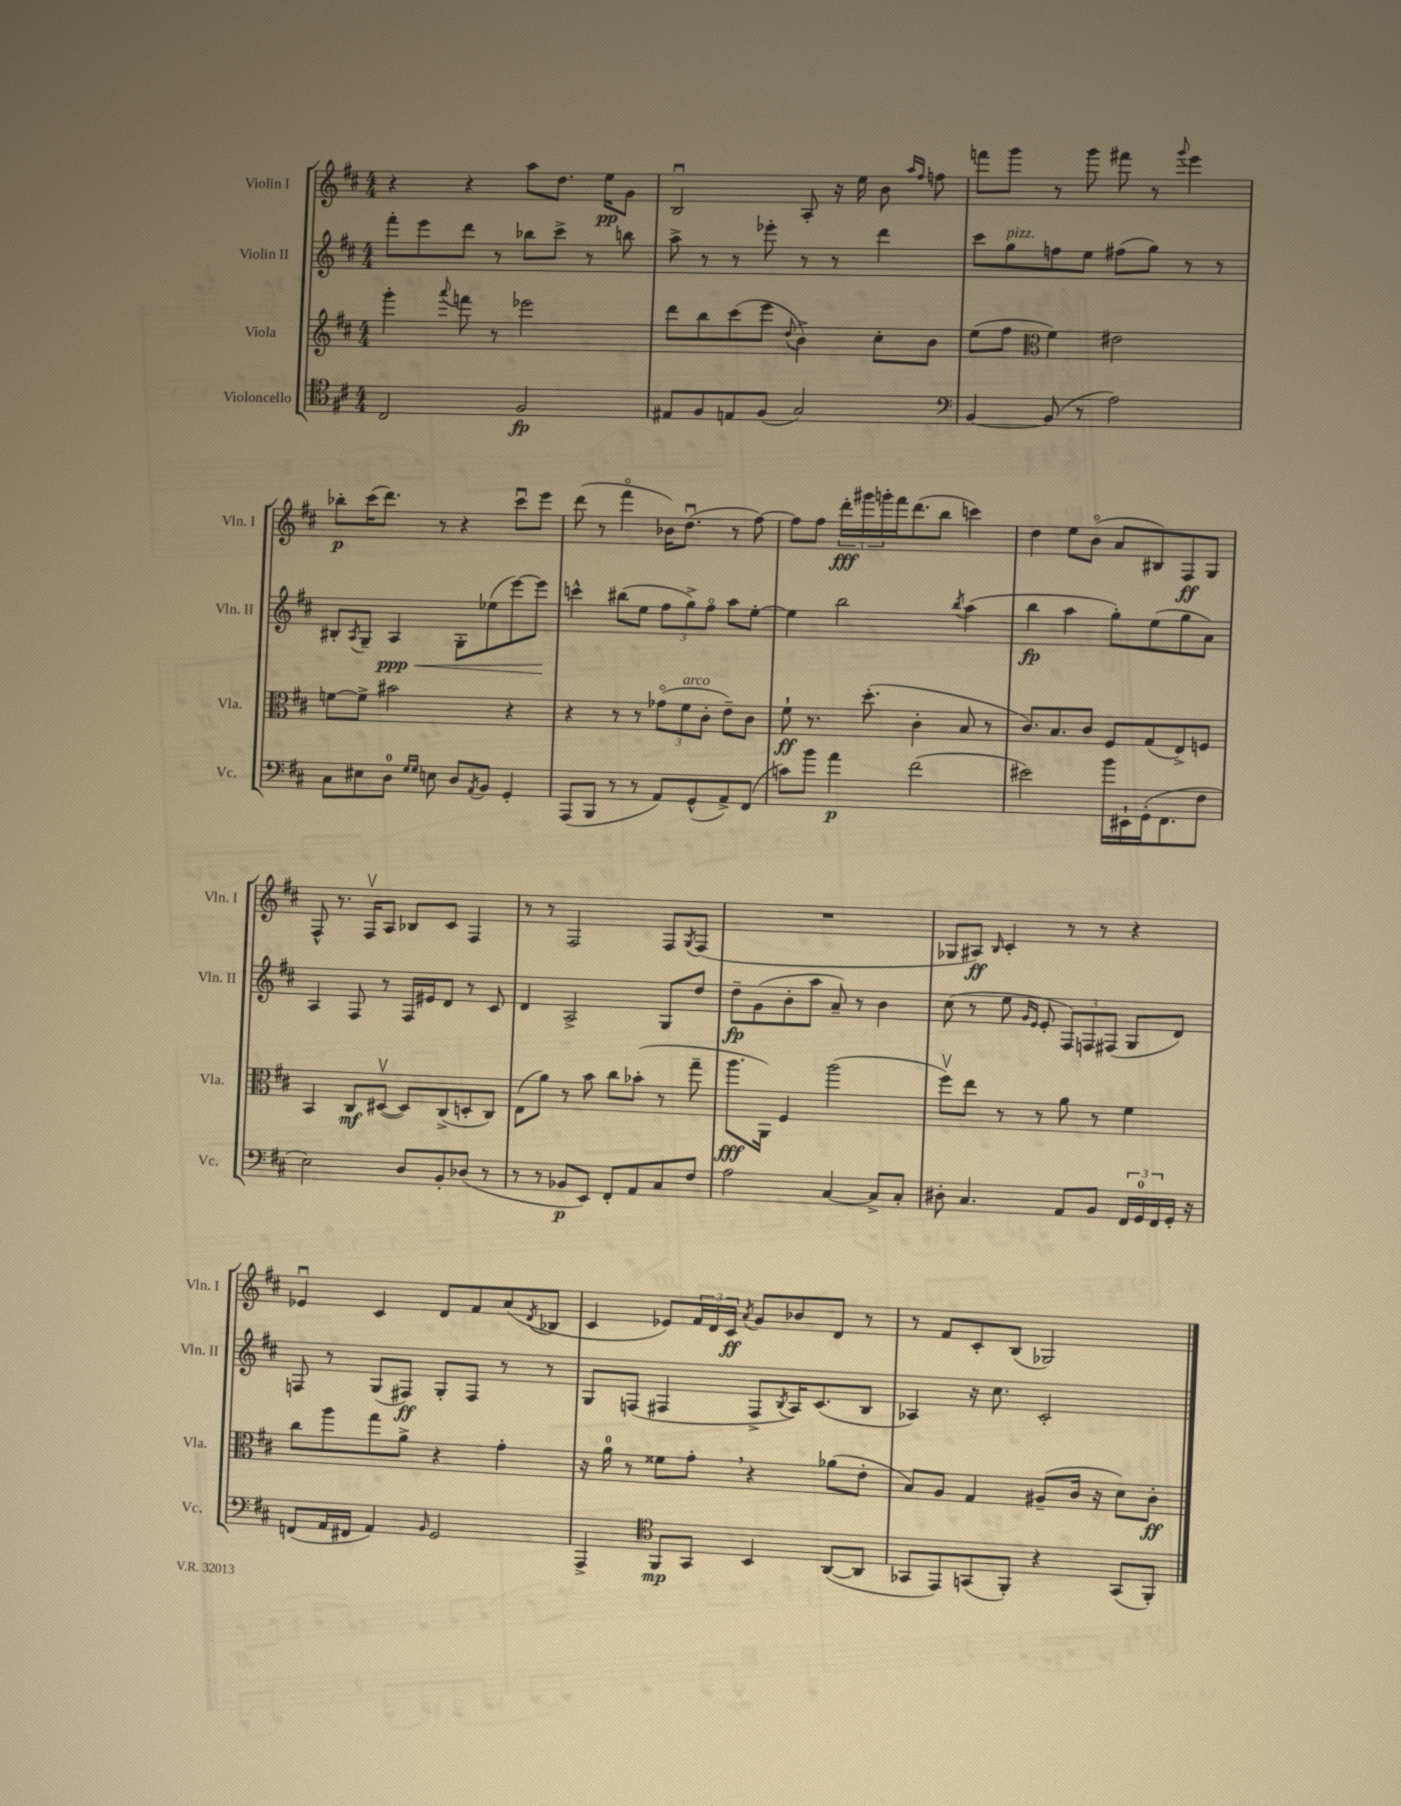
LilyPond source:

<<
\new StaffGroup <<
\new Staff = "s0" \with { instrumentName = "Violin I" shortInstrumentName = "Vln. I" } {
    \clef treble \key d \major \numericTimeSignature \time 4/4
    r4 r4 a''8 d''8. e''16\pp g'8 |
    b2\downbow a8-. r16 e''16 b'8 \grace { a''16 fis''16 } f''8 |
    f'''8 g'''8 r8 g'''8 fis'''8 r8 \appoggiatura { g'''8 } e'''4 |
    bes''8-.\p cis'''16( d'''8.) r8 r4 cis'''8\downbow e'''8 |
    d'''8( r8 fis'''4\flageolet bes'16) d''8.\downbow( r8 fis''8~) |
    fis''8 fis''8 \tuplet 3/2 { d'''16-.\fff gis'''16 g'''16-. } fis'''16 d'''8.( b''8 c'''4) |
    d''4 e''8 b'8\flageolet( a'8 bis8) fis8\ff g8 |
    fis8-^ r8. fis16\upbow a8 bes8 cis'8 fis4 |
    r8 r8 fis2 fis8 \acciaccatura { g8 } fis8( |
    R1 |
    ges8 ais8\ff) \grace { b16 } cis'4-. r8 r8 r4 |
    ees'4\downbow cis'4 d'8 fis'8 a'8( \acciaccatura { d'8 } bes8 |
    cis'4 ees'8) \tuplet 3/2 { fis'16 d'16 cis'16\ff } \acciaccatura { a'8 } g'8 bes'8 d'8 r8 |
    r8 fis'8 cis'8-. b8( ges2) \bar "|." |
}
\new Staff = "s1" \with { instrumentName = "Violin II" shortInstrumentName = "Vln. II" } {
    \clef treble \key d \major \numericTimeSignature \time 4/4
    fis'''8-. e'''8 d'''8 r8 bes''8 cis'''8-> r8 b''8 |
    a''8-> r8 r8 ees'''8-. r8 r8 d'''4 |
    cis'''8 g''8^\markup { \italic "pizz." } f''8 e''8 fis''8( g''8) r8 r8 |
    bis8-. \acciaccatura { a8 } g8-- a4\ppp\< g8-. ees''8( e'''8~) e'''8\! |
    c'''4-^ bis''8( e''8 \tuplet 3/2 { fis''8 g''8->) fis''8\flageolet } a''8 e''8~-. |
    e''4 b''2 \acciaccatura { b''8 } a''4( |
    b''4\fp a''4 g''8-.) e''8( g''8 a'8) |
    a4 fis8 r8 fis16 eis'16 d'8 r8 cis'8 |
    d'4 a2-> g8 d''8 |
    d''8--\fp g'8( b'8-. a''8 a'8--) r8 b'4 |
    cis''8( r8 e''8 \grace { g'16 e'16 } e'8-. \tuplet 3/2 { fis8) f8 fis8( } g8 d'8) |
    f8 r8 g8( fis8\ff) g8-. fis8 r8 r8 |
    g8 f8( fis4 fis8-> \acciaccatura { b8 } a16) cis'8.( b8 |
    aes4) r16 cis''8. cis'2-. \bar "|." |
}
\new Staff = "s2" \with { instrumentName = "Viola" shortInstrumentName = "Vla." } {
    \clef treble \key d \major \numericTimeSignature \time 4/4
    g'''4-. \appoggiatura { a'''8 } f'''8 r8 ees'''2 |
    d'''8 b''8 cis'''8( e'''8 \appoggiatura { d''8 } b'4->) cis''8-. b'8 |
    e''8( fis''8 \clef alto fis'4) eis'2 |
    f'8~ f'8-> bis'2 r4 |
    r4 r8 r8 \tuplet 3/2 { ges'8\flageolet( fis'8^\markup { \italic "arco" } cis'8-. } e'8--) cis'8 |
    fis'8-!\ff r8. d''8.-.( cis'4-. b8 r8 |
    cis'8.) b8. cis'8 fis8 g8( e8->) f8 |
    b,4 cis8\mf dis8~\upbow( dis8) cis8->( d8-. cis8) |
    e8( a'8) r8 b'8 cis''8 bes'8-.( r8 g''8-- |
    a''8.\fff a,16) fis4 a''2( |
    fis''8\upbow) e''8 r8 r8 a'8 r8 fis'4 |
    cis''8 a''8 g''8 a'8-> r4 g'4-. |
    r16 a'16-0 r8 fisis'8 g'8-. \breathe r4 aes'8( e'8-. |
    b8) a8 g4 ais8--( cis'16 r16 d'8) cis'8-.\ff \bar "|." |
}
\new Staff = "s3" \with { instrumentName = "Violoncello" shortInstrumentName = "Vc." } {
    \clef tenor \key d \major \numericTimeSignature \time 4/4
    cis2 fis2\fp |
    eis8 fis8 e8 fis8( g2) |
    \clef bass b,4~ b,8( r8 a2) |
    cis8 eis8 d8-0 \grace { g16 g16 } e8 d8 \acciaccatura { a,8 } b,8 g,4-. |
    a,,8( b,,8 r8 r8 a,8) g,8-^( a,8->) fis,8( |
    c'8) b'8 a'4\p fis'2( |
    eis'2) b'16 eis,16-! g,16-.( fis,8. fis8 |
    e2) d8 b,8-. des8( r8 |
    r8 r8 bes,8\p e,8) fis,8-. a,8 cis8 fis8 |
    a2 cis4~ cis8-> cis8-. |
    dis8-. cis4. a,8 b,8 \tuplet 3/2 { fis,16 g,16-0 fis,16 } g,16-. r16 |
    f,8( a,16 fis,16 a,4) \grace { b,16 } g,2 |
    a,,4-> \clef tenor fis,8\mp g,8 b,4 a,8~( a,8 |
    ges,8 e,8) g,8( fis,8-.) r4 g,8( fis,8-.) \bar "|." |
}
>>
>>
\layout { \context { \Score \remove "Bar_number_engraver" } }
